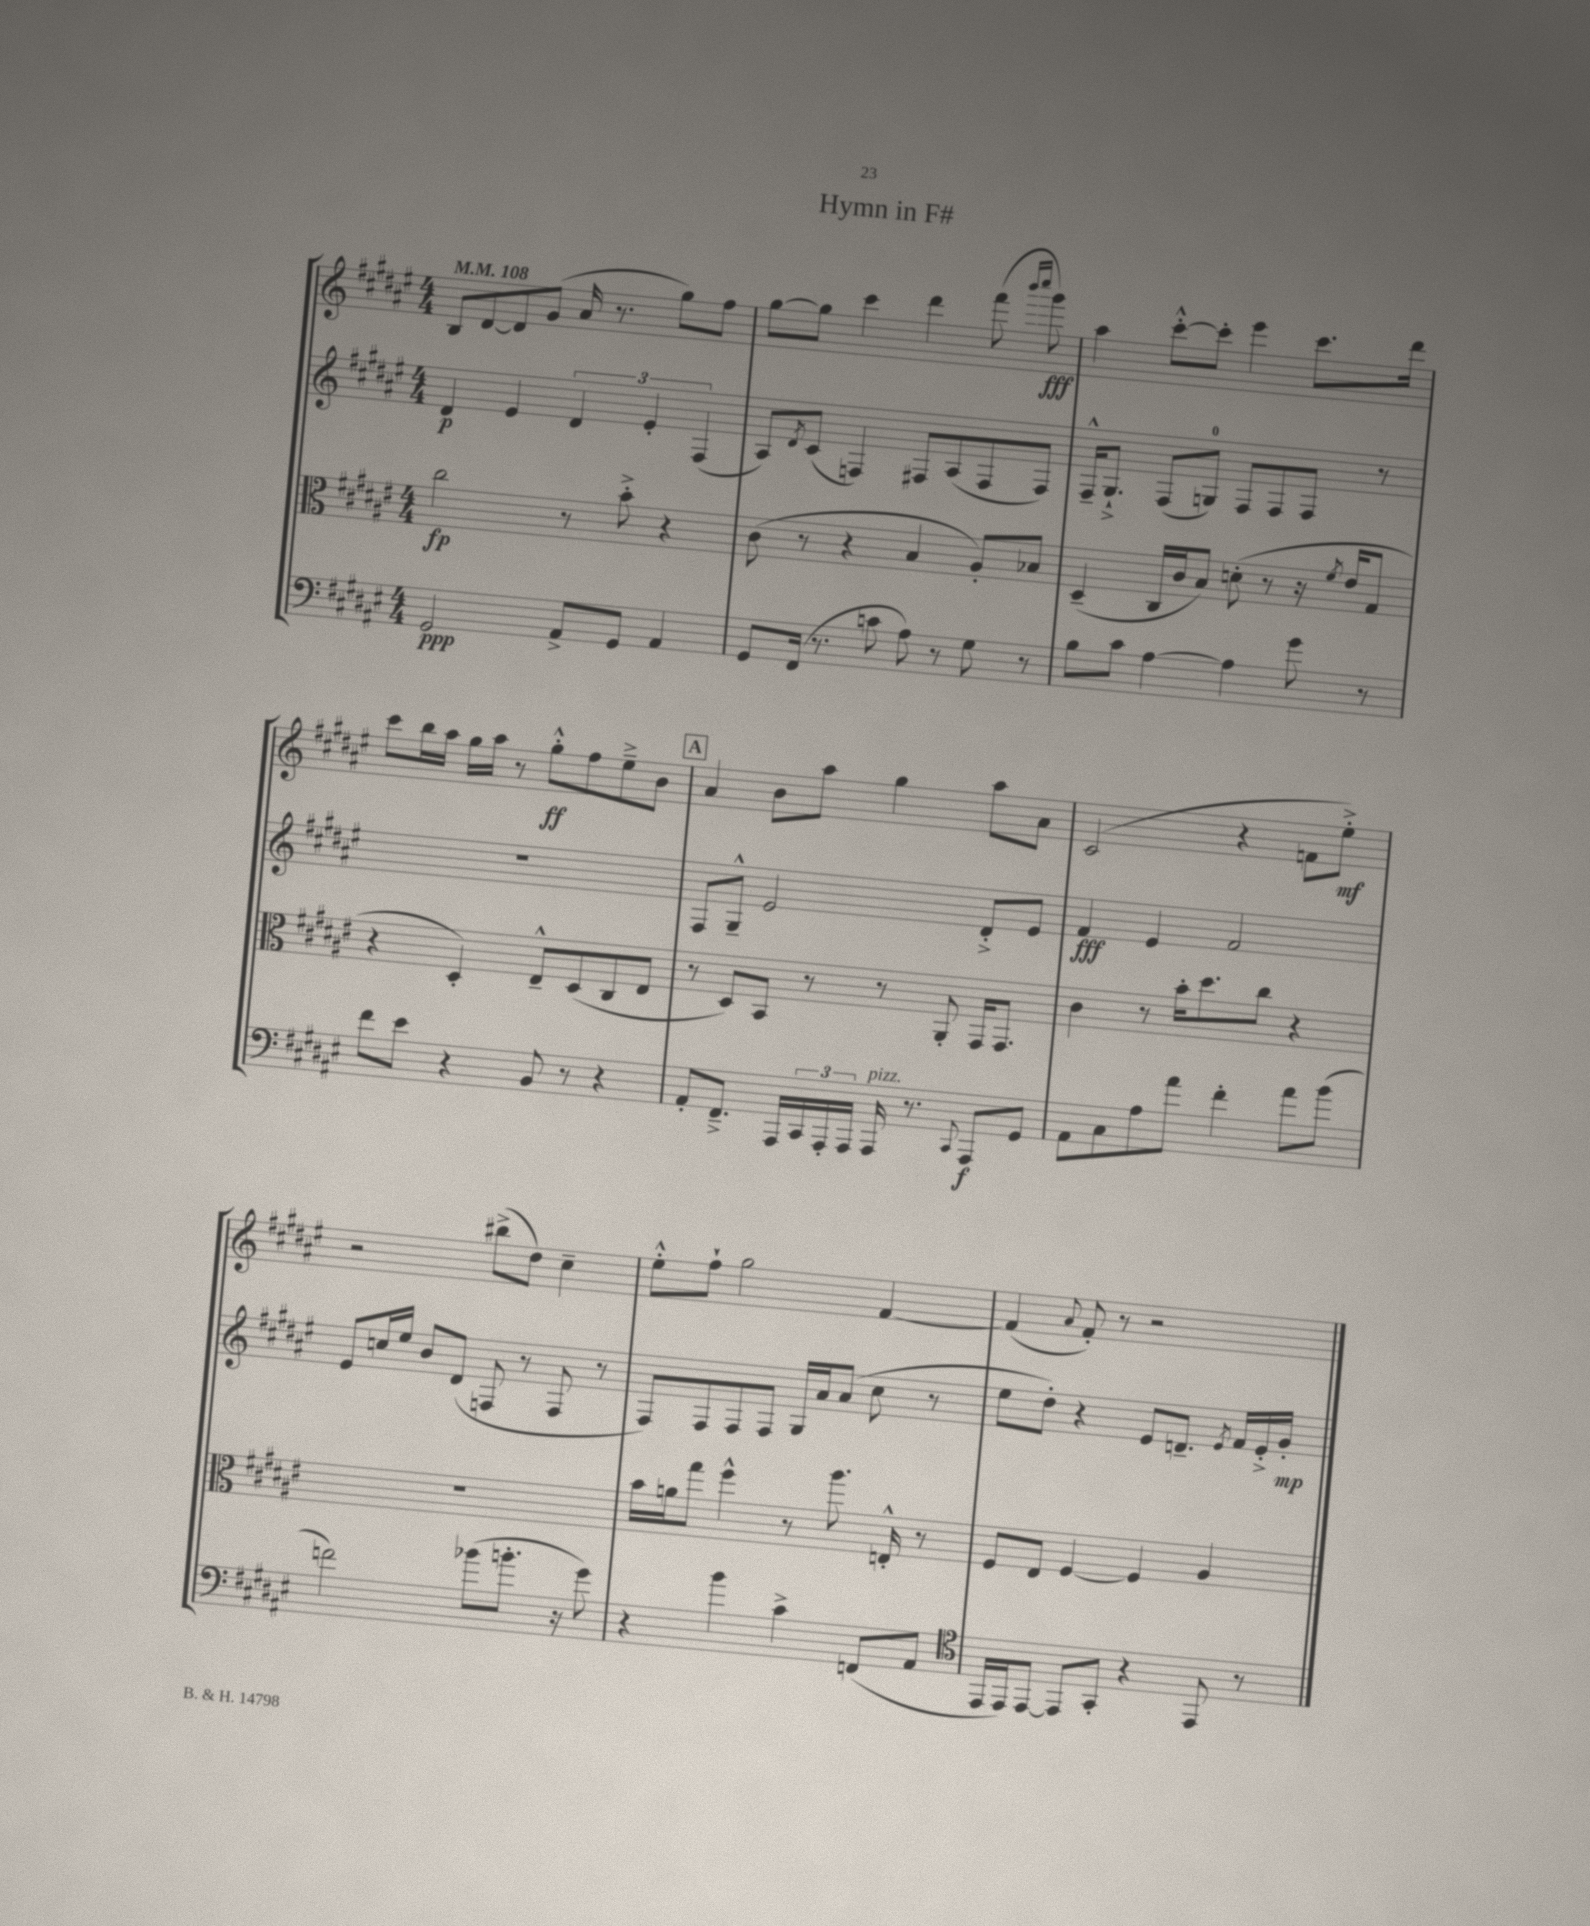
\header { title = "Hymn in F#" }
<<
\new StaffGroup <<
\new Staff = "s0" {
    \clef treble \key fis \major \numericTimeSignature \time 4/4 \tempo 4 = 108
    b8 dis'8~ dis'8 gis'8( ais'16 r8. gis''8) fis''8 |
    gis''8~ gis''8 cis'''4 dis'''4 fis'''8( \grace { b'''16 cis''''16 } gis'''8\fff) |
    ais''4 cis'''8~-.-^ cis'''8-. eis'''4 cis'''8. dis'''16 |
    cis'''8 b''16 ais''16 gis''16 ais''16 r8 gis''8-.-^\ff fis''8 eis''8---> b'8 |
    \mark \markup { \box "A" } ais'4 b'8 ais''8 gis''4 ais''8 ais'8 |
    cis'2( r4 f'8 eis''8-.->\mf) |
    r2 bis''8->( dis''8) cis''4-- |
    eis''8-.-^ fis''8-! gis''2 fis'4~ |
    fis'4( \appoggiatura { ais'8 } fis'8-.) r8 r2 \bar "|." |
}
\new Staff = "s1" {
    \clef treble \key fis \major \numericTimeSignature \time 4/4
    dis'4\p eis'4 \tuplet 3/2 { dis'4 eis'4-. fis4( } |
    ais8) \acciaccatura { dis'8 } cis'8( f4) fis8 ais8( fis8 fis8) |
    fis16---^ gis8.-!-> fis8( g8-0) fis8 fis8 fis8 r8 |
    R1 |
    \mark \markup { \box "A" } fis8 gis8---^ eis'2 dis'8-.-> eis'8 |
    fis'4\fff eis'4 fis'2 |
    eis'8 c''16 eis''16 b'8 dis'8( f8 r8 f8 r8 |
    fis8) fis8 fis8 fis8 gis16 ais'16 ais'8( cis''8 r8 |
    eis''8 dis''8-.) r4 eis'8 d'8.-- \acciaccatura { eis'8 } fis'16 eis'16-.-> gis'16-.\mp \bar "|." |
}
\new Staff = "s2" {
    \clef alto \key fis \major \numericTimeSignature \time 4/4
    cis''2\fp r8 b'8-.-> r4 |
    cis'8( r8 r4 b4 ais8-.) bes8 |
    dis4--( cis16 cis'16 b8) d'8-.( r8 r16 \acciaccatura { fis'8 } eis'16 gis8 |
    r4 dis4-.) eis8---^ dis8( cis8 eis8 |
    \mark \markup { \box "A" } r8 dis8) b,8 r8 r8 ais,8-. gis,16 gis,8. |
    cis'4 r8 b'16-. dis''8. cis''8 r4 |
    R1 |
    b'16 a'16 gis''8 fis''4-^ r8 ais''8. e16-.-^ r8 |
    fis8 eis8 fis4~ fis4 ais4 \bar "|." |
}
\new Staff = "s3" {
    \clef bass \key fis \major \numericTimeSignature \time 4/4
    gis,2\ppp ais,8-> gis,8 ais,4 |
    gis,8 fis,16( r8. c'8 ais8) r8 gis8 r8 |
    b8 cis'8 ais4~ ais4 gis'8 r8 |
    fis'8 eis'8 r4 b,8 r8 r4 |
    \mark \markup { \box "A" } ais,8-. fis,8.---> ais,,16 \tuplet 3/2 { cis,16 ais,,16-. ais,,16 } ais,,16^\markup { \italic "pizz." } r8. \appoggiatura { cis,8 } ais,,8\f gis,8 |
    ais,8 cis8 ais8 ais'8 fis'4-. ais'8 b'8( |
    f'2) bes'8( b'8.-. r16 gis'8) |
    r4 b'4 cis'4-> f,8( ais,8 |
    \clef tenor eis,16 eis,16) eis,8~ eis,8 gis,8-. r4 eis,8 r8 \bar "|." |
}
>>
>>
\layout { \context { \Score \remove "Bar_number_engraver" } }
